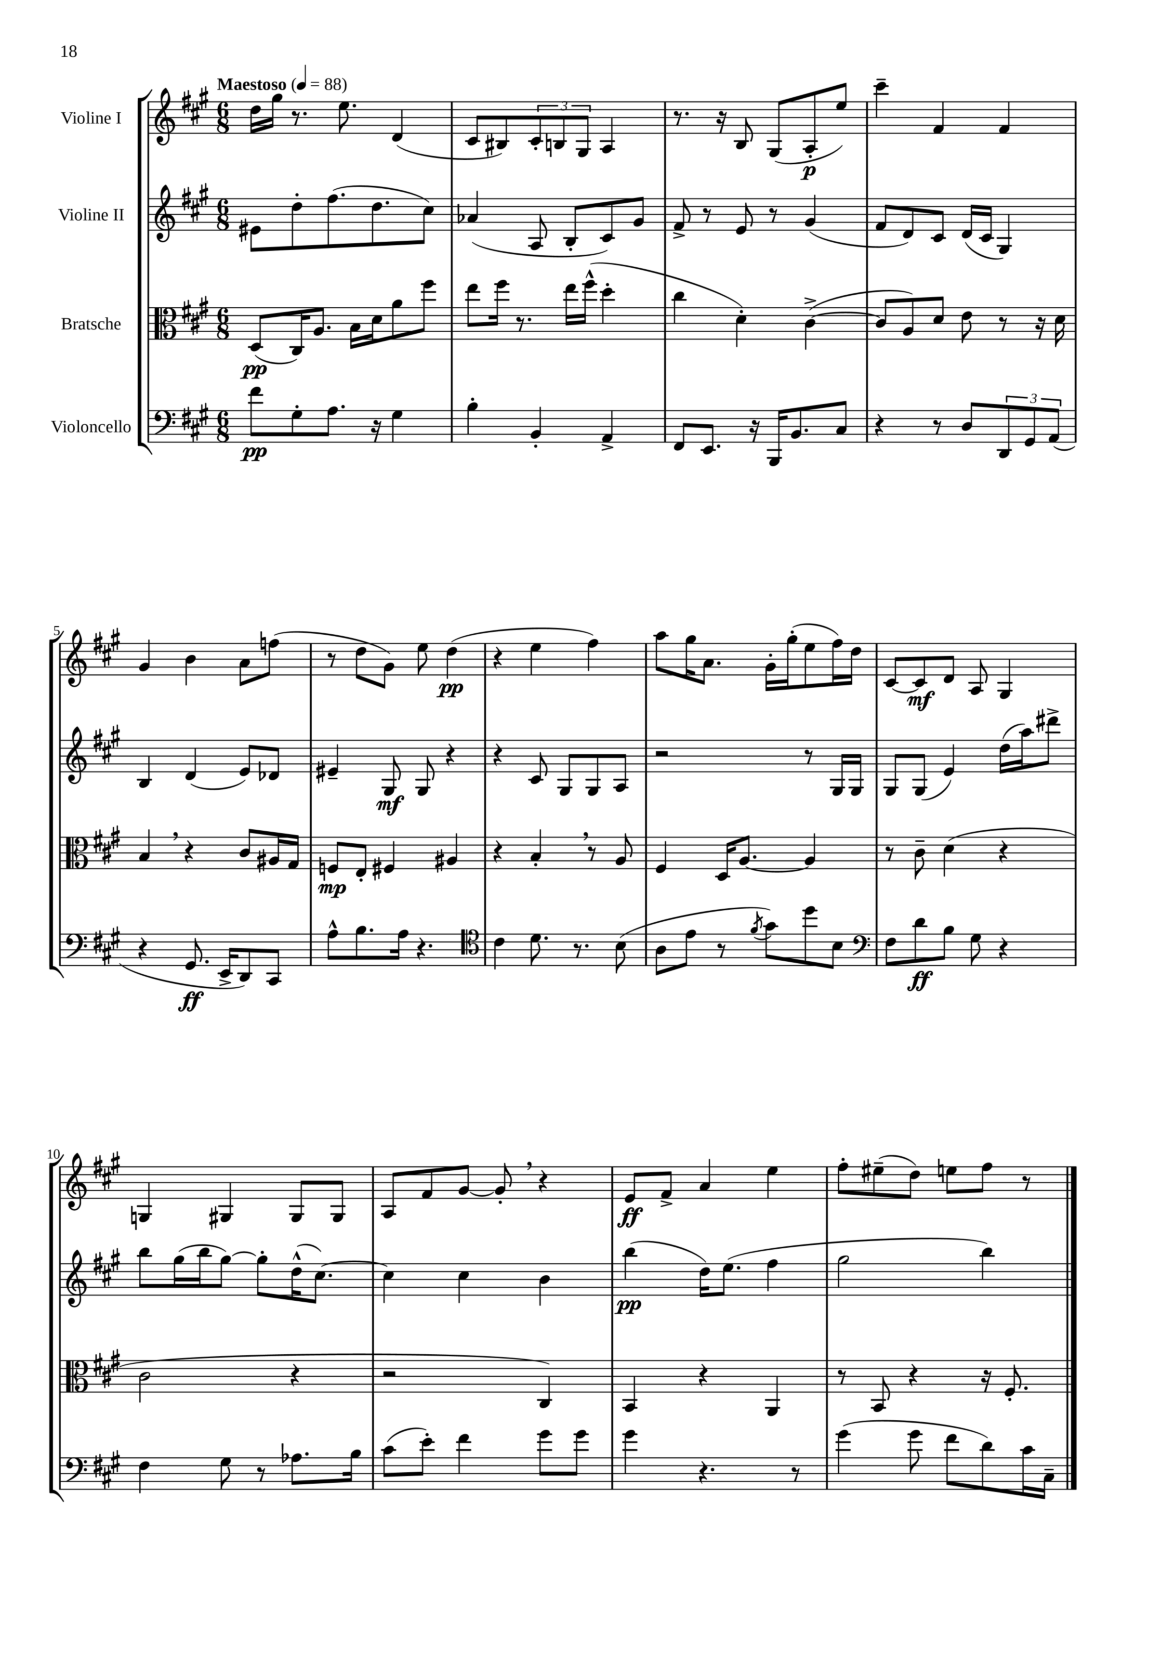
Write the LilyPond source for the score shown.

<<
\new StaffGroup <<
\new Staff = "s0" \with { instrumentName = "Violine I" } {
    \clef treble \key a \major \numericTimeSignature \time 6/8 \tempo "Maestoso" 4 = 88
    d''16 gis''16 r8. e''8. d'4( |
    cis'8 bis8) \tuplet 3/2 { cis'8-. b8 gis8 } a4 |
    r8. r16 b8 gis8( a8-.\p e''8) |
    cis'''4-- fis'4 fis'4 |
    gis'4 b'4 a'8 f''8( |
    r8 d''8 gis'8) e''8 d''4\pp( |
    r4 e''4 fis''4) |
    a''8 gis''16 a'8. gis'16-. gis''16-.( e''8 fis''16) d''16 |
    cis'8~ cis'8\mf d'8 a8 gis4 |
    g4 gis4 gis8 gis8 |
    a8 fis'8 gis'8~ gis'8-. \breathe r4 |
    e'8\ff fis'8-> a'4 e''4 |
    fis''8-. eis''8--( d''8) e''8 fis''8 r8 \bar "|." |
}
\new Staff = "s1" \with { instrumentName = "Violine II" } {
    \clef treble \key a \major \numericTimeSignature \time 6/8
    eis'8 d''8-. fis''8.( d''8. cis''8) |
    aes'4( a8 b8-. cis'8) gis'8 |
    fis'8-> r8 e'8 r8 gis'4( |
    fis'8 d'8) cis'8 d'16( cis'16 gis4) |
    b4 d'4( e'8) des'8 |
    eis'4-- gis8\mf gis8 r4 |
    r4 cis'8 gis8 gis8 a8 |
    r2 r8 gis16 gis16 |
    gis8 gis8( e'4) d''16( a''16) dis'''8-> |
    b''8 gis''16( b''16 gis''8~) gis''8-. d''16-^( cis''8.~) |
    cis''4 cis''4 b'4 |
    b''4\pp( d''16) e''8.( fis''4 |
    gis''2 b''4) \bar "|." |
}
\new Staff = "s2" \with { instrumentName = "Bratsche" } {
    \clef alto \key a \major \numericTimeSignature \time 6/8
    d8\pp( cis16) a8. b16 d'16 a'8 fis''8 |
    e''8 fis''16 r8. e''16 fis''16-^( d''4-. |
    cis''4 d'4-.) cis'4~->( |
    cis'8 a8) d'8 e'8 r8 r16 d'16 |
    b4 \breathe r4 cis'8 ais16 gis16 |
    f8\mp e8-. fis4 ais4 |
    r4 b4-. \breathe r8 a8 |
    fis4 d16 a8.~ a4 |
    r8 cis'8-- d'4( r4 |
    cis'2 r4 |
    r2 cis4) |
    b,4 r4 a,4 |
    r8 b,8 r4 r16 fis8.-. \bar "|." |
}
\new Staff = "s3" \with { instrumentName = "Violoncello" } {
    \clef bass \key a \major \numericTimeSignature \time 6/8
    fis'8\pp gis8-. a8. r16 gis4 |
    b4-. b,4-. a,4-> |
    fis,8 e,8. r16 b,,16 b,8. cis8 |
    r4 r8 d8 \tuplet 3/2 { d,8 gis,8 a,8( } |
    r4 gis,8.\ff e,16-> d,8) cis,8 |
    a8-^ b8. a16 r4. |
    \clef tenor cis'4 d'8. r8. b8( |
    a8 e'8 r8 \acciaccatura { fis'8 } gis'8) d''8 b8 |
    \clef bass fis8 d'8\ff b8 gis8 r4 |
    fis4 gis8 r8 aes8. b16 |
    cis'8( e'8-.) fis'4 gis'8 gis'8 |
    gis'4 r4. r8 |
    gis'4( gis'8 fis'8 d'8) cis'16 cis16-- \bar "|." |
}
>>
>>
